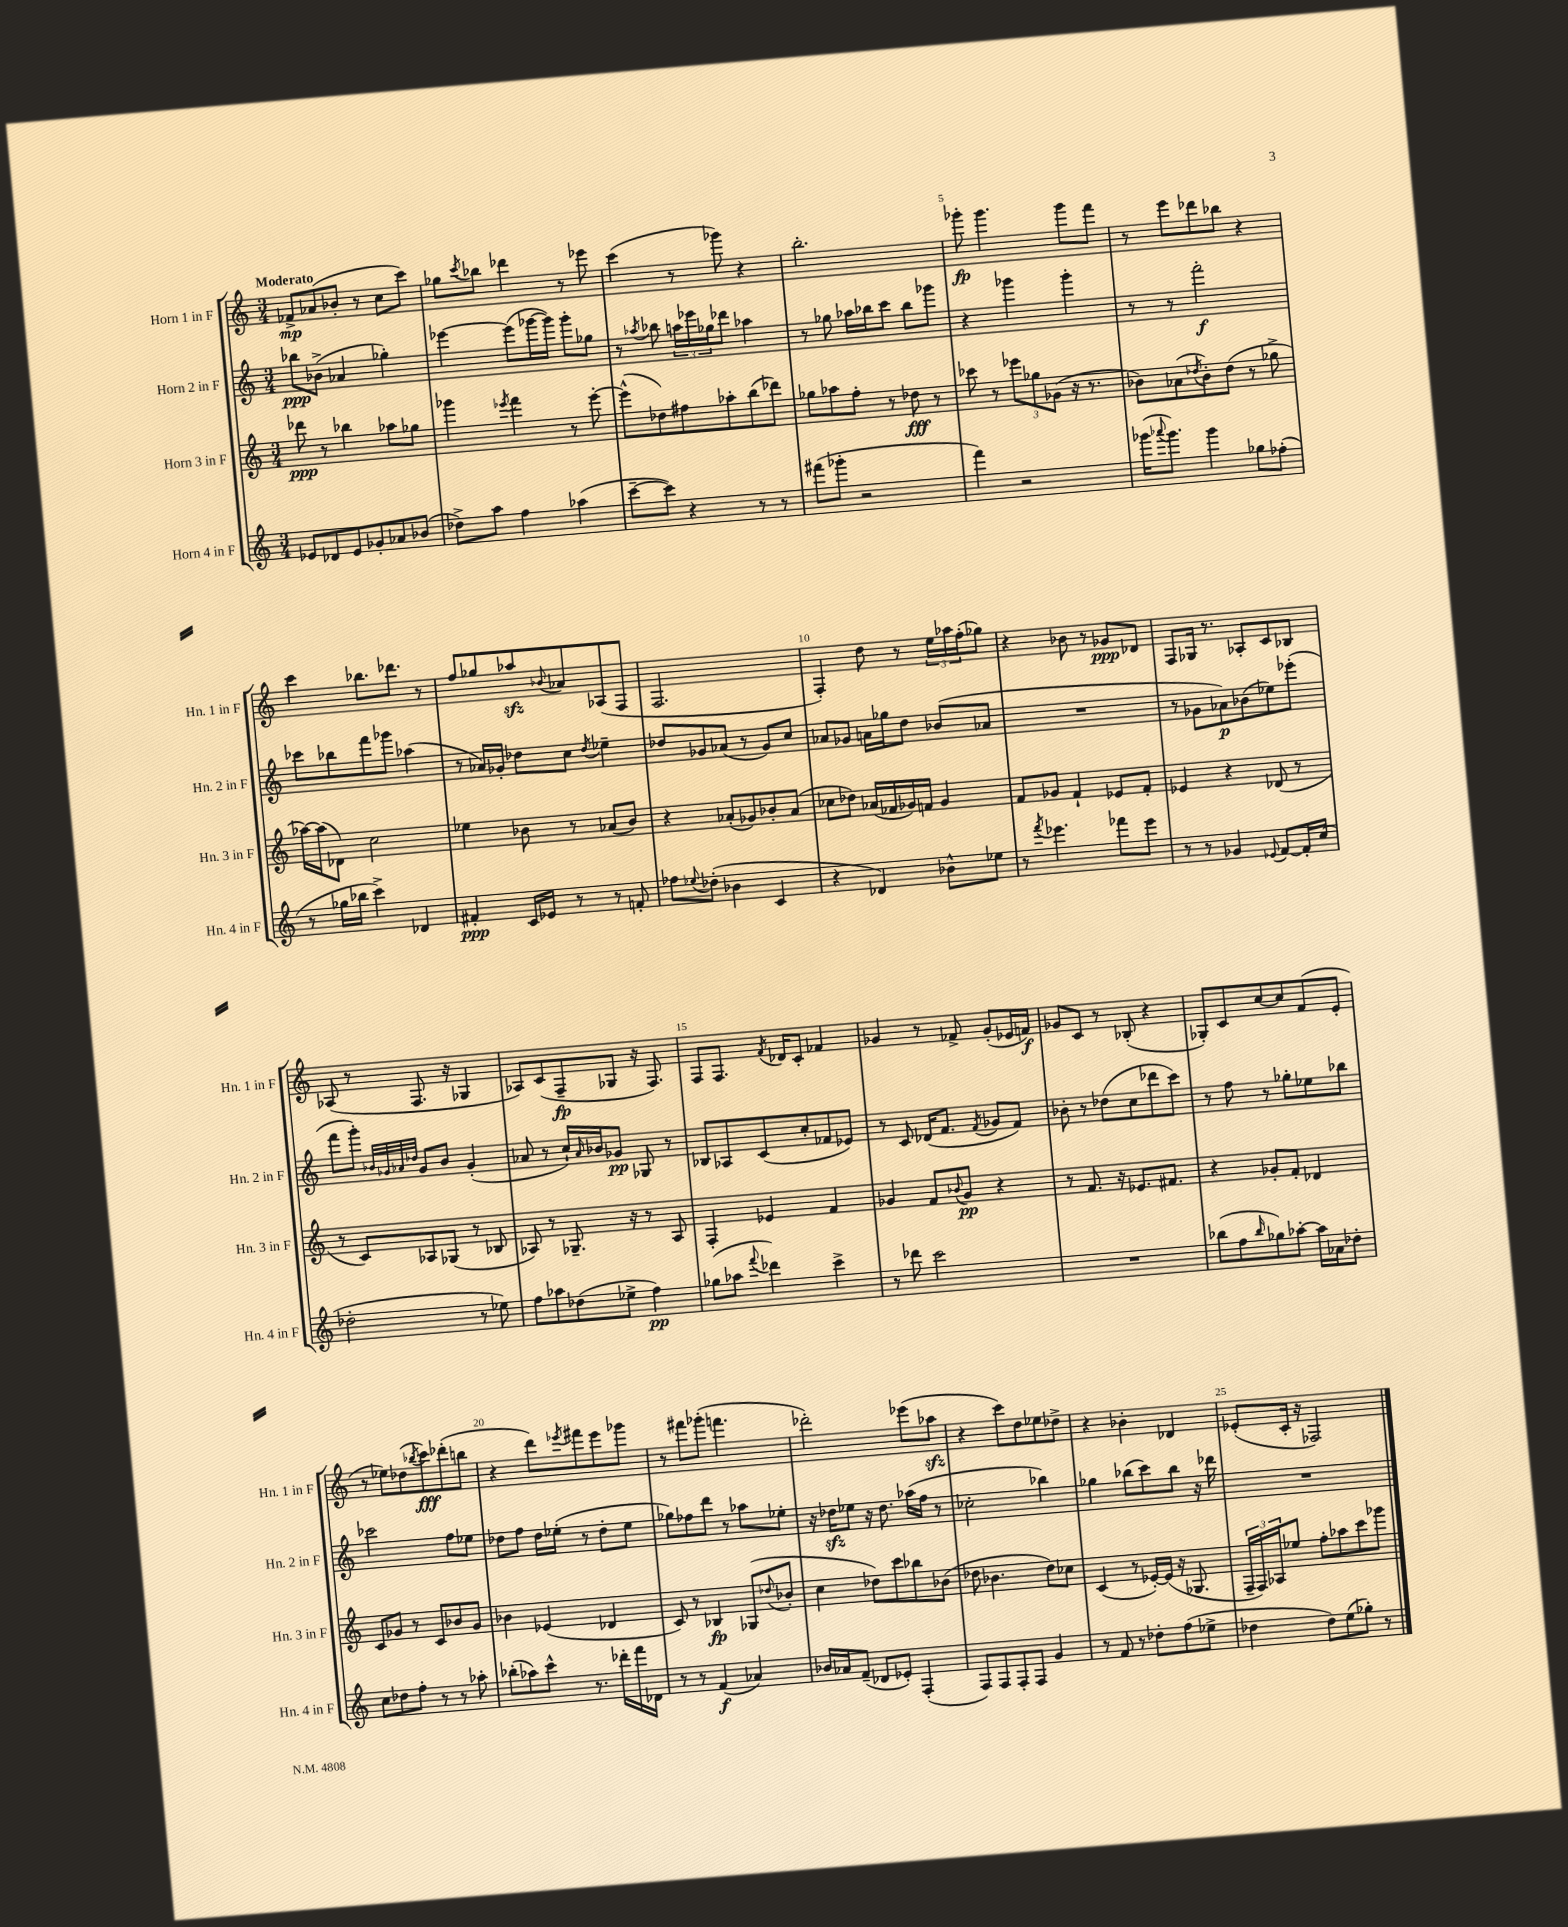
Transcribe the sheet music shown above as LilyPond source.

<<
\new StaffGroup <<
\new Staff = "s0" \with { instrumentName = "Horn 1 in F" shortInstrumentName = "Hn. 1 in F" } {
    \clef treble \key c \major \numericTimeSignature \time 3/4 \tempo "Moderato"
    fes'8->\mp aes'8( bes'8-. r8 c''8 c'''8) |
    ges''8 \acciaccatura { c'''8 } bes''8 des'''4 r8 ees'''8 |
    c'''4( r8 ges'''8) r4 |
    b''2.-. |
    ges'''8-.\fp ges'''4. ges'''8 f'''8 |
    r8 e'''8 des'''8 bes''8 r4 |
    c'''4 bes''8. des'''8. r8 |
    f''8 ges''8 aes''8\sfz \appoggiatura { bes'8 } aes'8 aes8( f8 |
    f2. |
    f4-.) d''8 r8 \tuplet 3/2 { e''16 aes''16 f''16-.( } ges''8) |
    r4 bes'8 r8 ges'8\ppp des'8 |
    f8 ges16 r8. aes8-. c'8 bes8 |
    aes8( r8 f8. r16 ges4 |
    aes8) c'8( f8--\fp ges8 r16 f8.) |
    f8 f8. \acciaccatura { f'8 } des'16 c'8-. fes'4 |
    ges'4 r8 fes'8-> ges'8-.( ees'16 f'16\f) |
    ges'8 c'8 r8 bes8-.( r4 |
    ges8-.) c'8 c''8~ c''8 f'8( e'8-. |
    r8 ees''8) des''8( \acciaccatura { bes''8 } c'''8\fff) des'''8-.( b''8 |
    r4 d'''8) \acciaccatura { ees'''8 } fis'''8 ees'''8 ges'''8 |
    r8 fis'''8 ges'''8-.( f'''4. |
    des'''2-.) ees'''8( aes''8\sfz |
    r4 c'''8) d''8 ees''8 des''8-> |
    r4 bes'4-. des'4 |
    ees'8-.( c'16-. r16 fes2) \bar "|." |
}
\new Staff = "s1" \with { instrumentName = "Horn 2 in F" shortInstrumentName = "Hn. 2 in F" } {
    \clef treble \key c \major \numericTimeSignature \time 3/4
    bes''8\ppp bes'8->( aes'4 ges''4-.) |
    ees'''4~ ees'''8( ges'''16~ ges'''16) ges'''8-. ges''8 |
    r8 \acciaccatura { aes''8 } bes''8 \tuplet 3/2 { a''16 ees'''16 ges''16 } des'''8 aes''4 |
    r8 ges''8 aes''16 bes''16 c'''8 bes''8 ges'''8 |
    r4 ges'''4 ges'''4-. |
    r8 r8 f'''2-.\f |
    ces'''8 bes''8 f'''8 ges'''8 aes''4( |
    r8 aes'16) ges'16-. des''8 c''8 \acciaccatura { des''8 } ees''4-- |
    des''8 ges'8 aes'8( r8 ges'8) c''8 |
    aes'8 ges'8 a'16 ges''16 d''8 bes'8( aes'8 |
    R2. |
    r8 ges'8 aes'8\p) bes'8( ees''8) ees'''8-.( |
    f'''8 g'''8-.) \grace { bes'32 ges'32 aes'32 des''32 } ges'8 bes'8 ges'4-.( |
    aes'8 r8 c''16-!) \grace { aes'16 } bes'16 ges'8\pp ges8 r8 |
    bes8 aes8 c'8( c''8-. fes'8 ees'8) |
    r8 c'8 des'16( f'8. \acciaccatura { f'8 } ges'8 f'8) |
    bes'8-. r8 des''8( c''8 des'''8 c'''8) |
    r8 f''8 r8 ges''8-. ees''8 bes''8 |
    ces'''2 f''8 ees''8 |
    des''8 f''8 des''16 ees''16-.( r8 des''8-. ees''8 |
    ges''8) fes''8 d'''8 r8 aes''8 ees''8-. |
    r16 des''16\sfz ees''8 r16 des''8. aes''16( f''16 r8 |
    ces''2-. bes''4) |
    ges''4 bes''8( c'''8) bes''8 r16 des'''16 |
    R2. \bar "|." |
}
\new Staff = "s2" \with { instrumentName = "Horn 3 in F" shortInstrumentName = "Hn. 3 in F" } {
    \clef treble \key c \major \numericTimeSignature \time 3/4
    des'''8\ppp r8 bes''4 aes''8 ges''8 |
    ges'''4 \acciaccatura { ees'''8 } f'''4 r8 ees'''8~-. |
    ees'''8-^( des''8) fis''8 aes''8-. b''8( des'''8) |
    ges''8 aes''8 f''8-. r8 des''8\fff r8 |
    ces'''8 r8 \tuplet 3/2 { ees'''8 ges''8 ges'8( } r16 r8. |
    bes'8) aes'8( \acciaccatura { des''8 } bes'8-.) des''8( r8 ges''8-> |
    aes''16~) aes''16( des'8) c''2 |
    ees''4 bes'8 r8 aes'8( bes'8) |
    r4 aes'8-.( ges'8) bes'8-. aes'8( |
    ces''8 des''8) aes'16( fes'16 ges'16) f'16 ges'4 |
    f'8 ges'8 f'4-! ees'8 f'8-. |
    ees'4 r4 des'8( r8 |
    r8 c'8) aes8 ges8( r8 bes8 |
    aes8) r8 ges8.-- r16 r8 aes8 |
    f4-. ees'4 f'4 |
    ges'4 f'8 \appoggiatura { bes'8 } ges'8\pp r4 |
    r8 f'8. r16 ees'8. fis'8. |
    r4 ges'8-. f'8-. des'4 |
    c'8 ges'8 r8 c'8 bes'8 ges'8 |
    bes'4 ees'4( des'4 |
    c'8) r8 bes4\fp ges8( \appoggiatura { des''8 } bes'8-. |
    c''4 des''8) c'''8 bes''8 bes'8( |
    des''8 bes'4. des''8) ces''8 |
    c'4( r8 ees'16~-.) ees'16( r16 ges8. |
    \tuplet 3/2 { f16-- f16) aes16 } ees''8 f''8-. aes''8 c'''8 ges'''8 \bar "|." |
}
\new Staff = "s3" \with { instrumentName = "Horn 4 in F" shortInstrumentName = "Hn. 4 in F" } {
    \clef treble \key c \major \numericTimeSignature \time 3/4
    ees'8 des'8 ees'8 ges'8-. aes'8 bes'8( |
    des''8->) a''8 f''4 aes''4( |
    c'''8~-- c'''8) r4 r8 r8 |
    fis'''8( ges'''8-. r2 |
    f'''4) r2 |
    ges'''16( \appoggiatura { aes'''8 } ges'''8.) ges'''4 ges''8 fes''8-.( |
    r8 ges''16 bes''16 c'''4->) des'4 |
    fis'4-.\ppp c'16 ees'16 r8 r8 f'8-. |
    fes''8 \appoggiatura { ees''8 } des''8-.( bes'4 c'4 |
    r4 des'4) bes'8-^ ees''8 |
    r8 \acciaccatura { f'''8 } ees'''4. fes'''8 ees'''8 |
    r8 r8 ges'4 \appoggiatura { ees'8 } f'8~ f'16-. c''16( |
    des''2-. r8 ees''8) |
    f''8 aes''8 des''8( ees''8-> f''4\pp) |
    ges''8( aes''8 \appoggiatura { f'''8 } des'''4) c'''4-> |
    r8 des'''8 c'''2 |
    R2. |
    bes''8( f''8 \grace { bes''16 } ges''8) aes''8~-. aes''16 aes'16 des''8-. |
    c''8 des''8 f''8-. r8 r8 aes''8-. |
    bes''8-.( aes''8) c'''8-^ r8. des'''16-. f'''16 des'16 |
    r8 r8 f'4\f( aes'4) |
    bes'16 aes'16 f'8--( des'8 ees'8-.) f4-.( |
    f8) f8 f8-. f8 g'4 |
    r8 f'8 r8 des''8-. f''8( ees''8-> |
    des''4 des''8) e''8( ges''8-.) r8 \bar "|." |
}
>>
>>
\layout { \context { \Score \override BarNumber.break-visibility = ##(#f #t #t) barNumberVisibility = #(every-nth-bar-number-visible 5) } }
